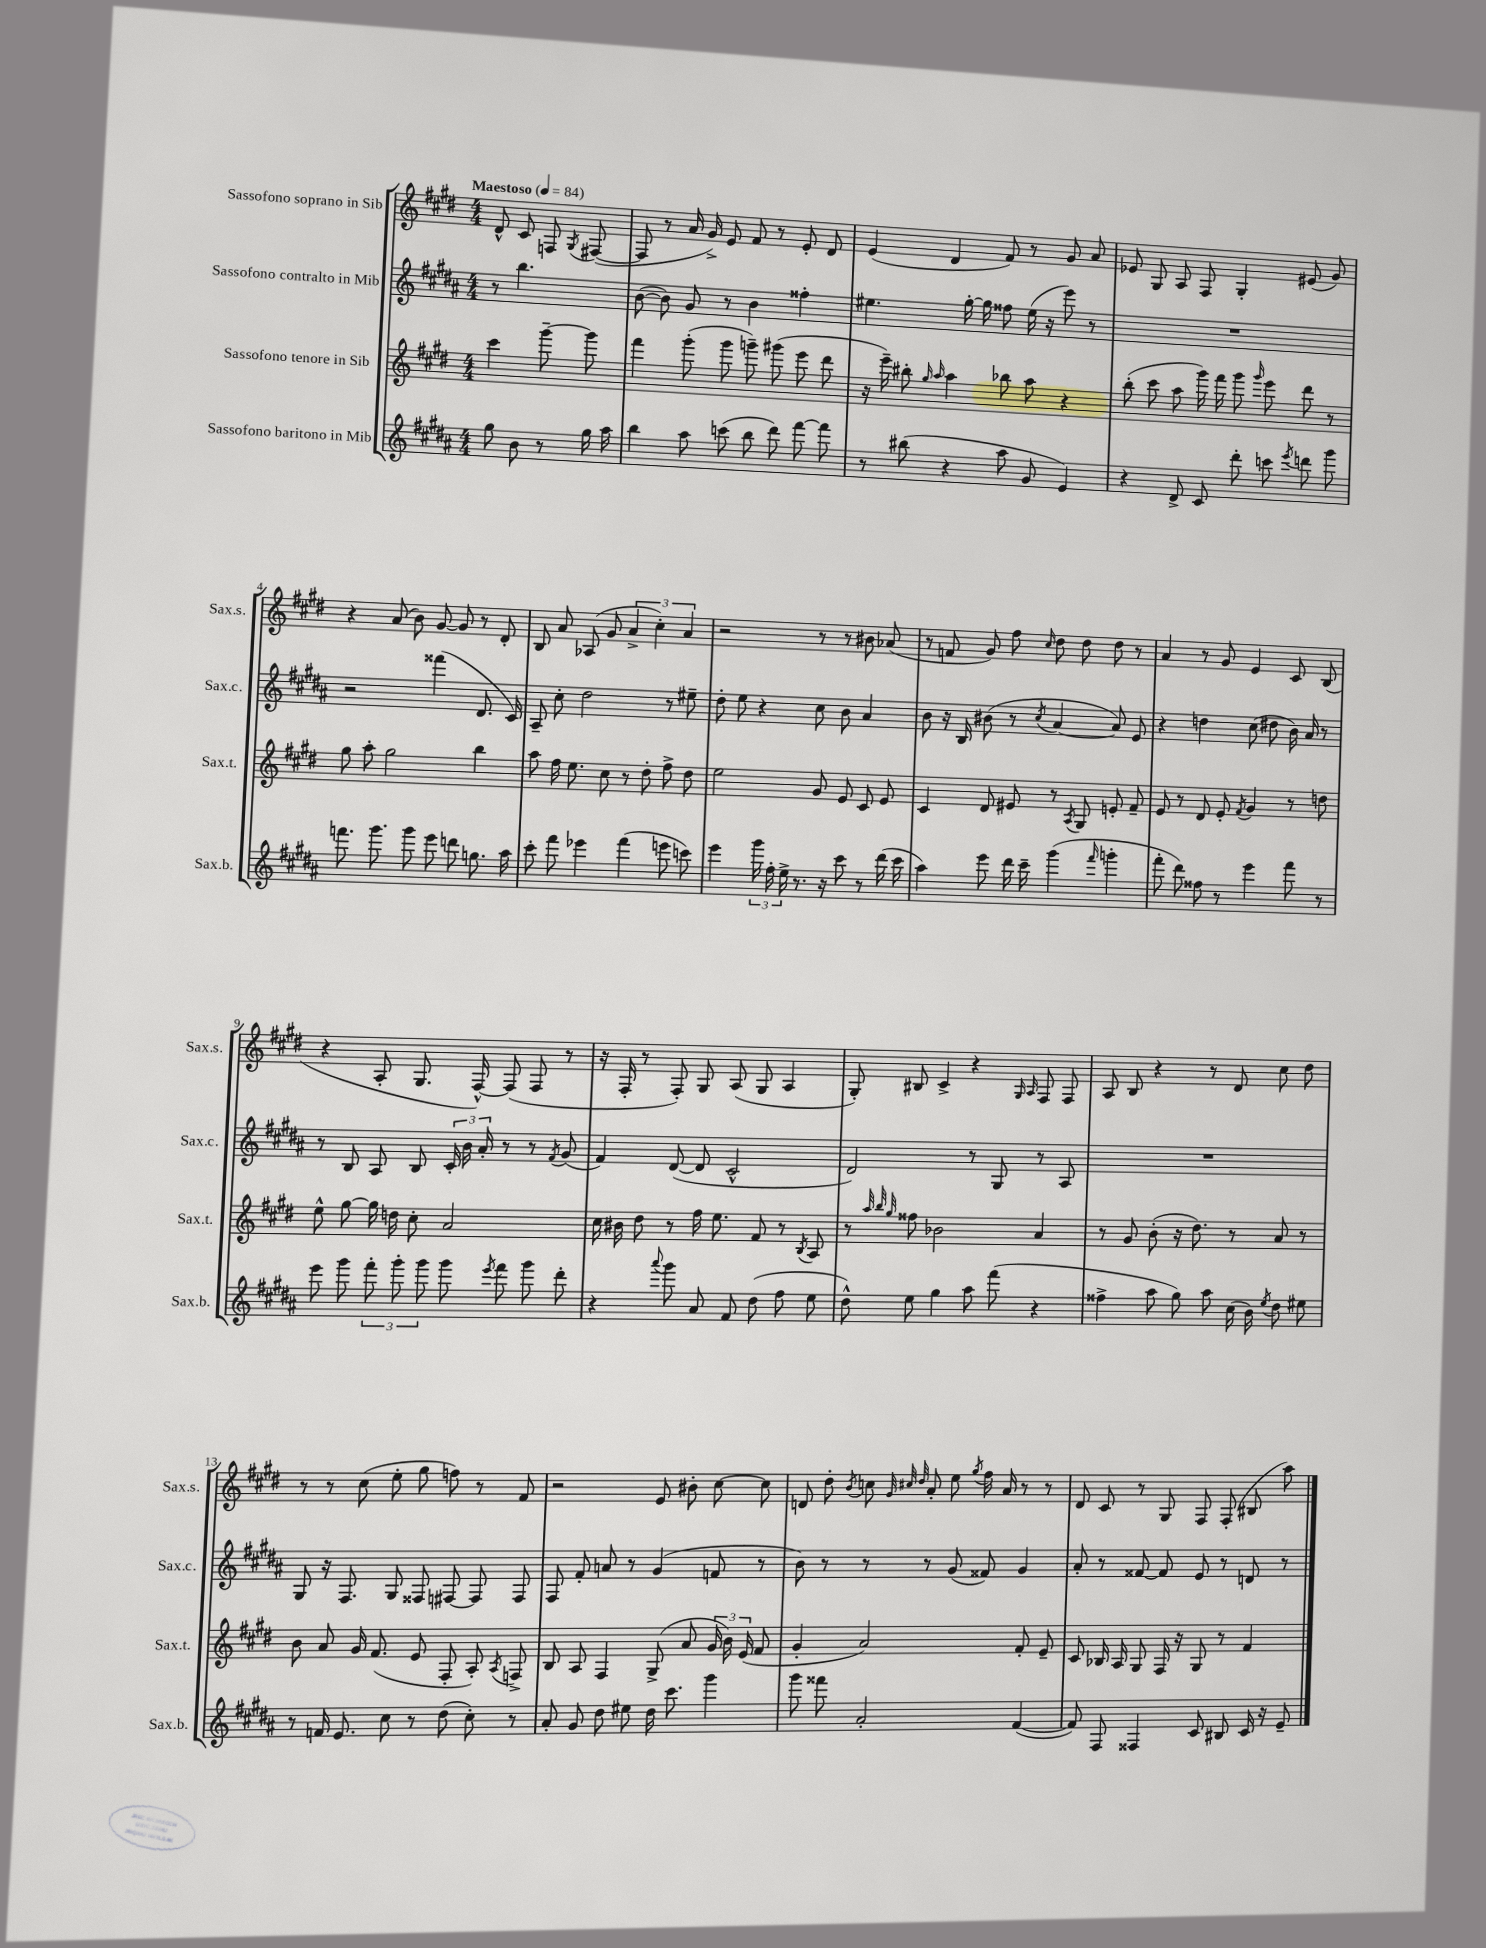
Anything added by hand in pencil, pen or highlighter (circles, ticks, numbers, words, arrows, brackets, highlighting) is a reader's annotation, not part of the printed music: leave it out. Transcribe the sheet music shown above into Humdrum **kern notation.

**kern	**kern	**kern	**kern
*staff4	*staff3	*staff2	*staff1
*clefG2	*clefG2	*clefG2	*clefG2
*k[f#c#g#d#a#]	*k[f#c#g#d#]	*k[f#c#g#d#a#]	*k[f#c#g#d#]
*M4/4	*M4/4	*M4/4	*M4/4
*MM84	*MM84	*MM84	*MM84
8gg#\	4ccc#\	8r	8d#^^/
8b\	.	4.bb\	8c#/
8r	[8ggg#~\	.	8F/
.	.	.	8qG#/
16gg#\	8ggg#\]	.	([8F#/
16aa#\	.	.	.
=	=	=	=
4bb\	4fff#\	([8b\	8F#/]
.	.	8b\])	8r
8aa#\	(8ggg#'\	8g#/	16a/
.	.	.	16g#^/)
(8ccc\	8ggg#\	8r	8e/
8bb\	8ggg~\)	4b\	8f#/
8ddd#\)	(8ggg#\	.	8r
[8fff#\	8eee\	4ff##'\	8e'/
8fff#\]	8ddd#\	.	8d#/
=	=	=	=
8r	16r	4.ee#\	(4e/
.	16eee~\)	.	.
(8bb#\	8bb#'\	.	.
.	16qqgg#/	.	.
.	16qqaa/	.	.
4r	4aa\	.	4d#/
.	.	[16gg#'\	.
.	.	16gg#\]	.
8aa#\	8bb-\	8ff##\	8f#/)
8g#/	8aa\	(16ee#\	8r
.	.	16r	.
4e/)	4r	8eee\)	8g#/
.	.	8r	8a/
=	=	=	=
4r	(8bb'\	1r	8e-/
.	8ccc#\	.	8G#/
8d#^/	8aa\	.	8A/
8c#/	16ggg#\)	.	8F#/
.	16fff#\	.	.
8ddd#'\	8ggg#\	.	4G#'/
.	16qqggg#/	.	.
8ccc\	8eee\	.	.
8qeee/	.	.	.
8ddd\	8ddd#\	.	(8e#/
8ggg#\	8r	.	8g#/)
=	=	=	=
8.fff\	8gg#\	2r	4r
.	8aa'\	.	.
8.ggg#\	.	.	.
.	2gg#\	.	(8a/
8ggg#\	.	.	8b\)
8eee\	.	(4fff##\	[8g#/
8ddd\	.	.	8g#/]
8.gg\	4bb\	8.d#/	8r
.	.	.	8d#'/
16aa#\	.	16c#/)	.
=	=	=	=
8ccc#'\	8aa\	8A#~/	8B/
8fff#\	16ff#\	8cc#'\	8a/
.	8.ee\	.	.
4eee-\	.	2dd#\	(8A-/
.	8cc#\	.	8g#/
(4fff#\	8r	.	6a^/
.	8dd#'\	.	.
.	.	.	6cc#'\)
8eee\	8ff#^\	8r	.
.	.	.	6a/
8ccc\)	8dd#\	8ee#~\	.
=	=	=	=
4eee\	2ee\	8dd#'\	2r
.	.	8ee\	.
24ggg#\	.	4r	.
24ff#'\	.	.	.
24ee^\	.	.	.
8.r	.	.	.
.	8g#/	8cc#\	8r
16r	.	.	.
8ccc#\	8e/	8b\	8r
8r	8c#/	4a#/	8b#\
(16ddd#\	8e/	.	(8a-/
16ccc#\	.	.	.
=	=	=	=
4aa#\)	4c#/	8b\	8r
.	.	16r	8f/
.	.	16B/	.
8eee\	8d#/	(8b#\	8g#/)
16ddd#\	8e#/	8r	8ff#\
16ccc#~\	.	.	.
.	.	8qcc#/	16qqcc#/
(4ggg#\	8r	[4a#/	8dd#\
.	8qA/	.	.
.	8G#/	.	8dd#\
16qqfff#/	.	.	.
4ggg'\	8e'/	8a#/])	8dd#\
.	8f#~/	8e/	8r
=	=	=	=
8fff#'\	8e/	4r	4a/
8ddd#\)	8r	.	.
8ff##\	8d#/	4dd\	8r
8r	8e'/	.	8g#/
.	8qf#/	.	.
4eee\	4g#/	(8cc#\	4e/
.	.	8dd#\	.
8fff#\	8r	16b\)	8c#/
.	.	16a#/	.
8r	8dd\	8r	(8B/
=	=	=	=
8eee\	8ee^^\	8r	4r
8ggg#\	[8gg#\	8B/	.
12fff#'\	16gg#\]	8A#/	8A'/
.	16dd\	.	.
12ggg#'\	.	.	.
.	8cc#'\	8B/	8.G#/
12ggg#\	.	.	.
8ggg#\	2a/	24c#'/	.
.	.	24b\	.
.	.	.	[16F#^^/)
.	.	24a#'/	.
8qeee/	.	.	.
8fff#\	.	8r	(8F#/]
8ggg#\	.	8r	8F#/
.	.	8qf#/	.
8ddd#'\	.	(8g#/	8r
=	=	=	=
4r	16cc#\	4f#/)	16r
.	16b#\	.	16F#'/
.	8dd#\	.	8r
8qqaaa#/	.	.	.
8ggg#\	8r	([8d#/	8F#'/)
8a#/	16ff#\	8d#/]	8G#/
.	8.ee\	.	.
8f#/	.	2c#^^/	(8A/
(8dd#\	8f#/	.	8G#/
8ff#\	8r	.	4A/
.	8qB/	.	.
8ee\	8A/	.	.
=	=	=	=
8dd#^^\)	8r	2d#/)	8G#'/)
.	32qqaa/	.	.
.	32qqbb/	.	.
.	32qqgg#/	.	.
8ee\	8ff##\	.	8B#/
4gg#\	2b-\	.	4c#^/
8aa#\	.	8r	4r
(8fff#\	.	8G#/	.
.	.	.	16qqG#/
.	.	.	16qqA/
4r	4a/	8r	8F#/
.	.	8A#/	8F#/
=	=	=	=
4ff##^\	8r	1r	8A/
.	8g#/	.	8B/
8aa#\	(8b'\	.	4r
8gg#\)	16r	.	.
.	8.dd#\)	.	.
8aa#\	.	.	8r
(16cc#\	8r	.	8d#/
16b\)	.	.	.
8qee/	.	.	.
8dd#\	8a/	.	8cc#\
8ee#\	8r	.	8dd#\
=	=	=	=
8r	8b\	8G#/	8r
16f/	8a/	16r	8r
8.e/	.	8.F#/	.
.	16g#/	.	(8cc#\
.	(8.f#/	.	.
8cc#\	.	8G#/	8ee'\
8r	8e/	8F##/	8gg#\
(8dd#\	8F#'/	[8F#/	8ff\)
8cc#'\)	8A'/)	8F#/]	8r
.	8qA/	.	.
8r	8F^/	8F#/	8f#/
=	=	=	=
8a#'/	8B/	8F#/	2r
8g#/	8A/	8f#'/	.
8dd#\	4F#/	8a/	.
8ee#\	.	8r	.
16dd#\	(8G#^/	(4g#/	8e/
8.ccc#\	.	.	.
.	8a/	.	8b#'\
4ggg#\	24g#/	8f/	[8cc#\
.	24b\)	.	.
.	(24e/	.	.
.	8f#/	8r	8cc#\]
=	=	=	=
8ggg#\	4g#'/	8b\)	8d/
8fff##\	.	8r	8dd#'\
.	.	.	8qb/
2a#'/	2a/)	8r	8cc\
.	.	.	32qqg#/
.	.	.	32qqcc#/
.	.	.	32qqdd#/
.	.	8r	8a'/
.	.	(8g#/	8ee\
.	.	.	8qgg#/
.	.	8f##/)	16ff#\
.	.	.	16a/
([4f#/	8f#'/	4g#/	8r
.	8e~/	.	8r
=	=	=	=
8f#/])	8c#/	8a#'/	8d#/
8F#/	16B-/	8r	8c#/
.	16A/	.	.
4F##/	8G#/	[8f##/	8r
.	16F#/	8f##/]	8G#/
.	16r	.	.
8c#/	8G#/	8e/	8F#/
8B#/	8r	8r	(8F#'/
16c#/	4f#/	8d/	8B#/
16r	.	.	.
8e~/	.	8r	8aa\)
==	==	==	==
*-	*-	*-	*-
